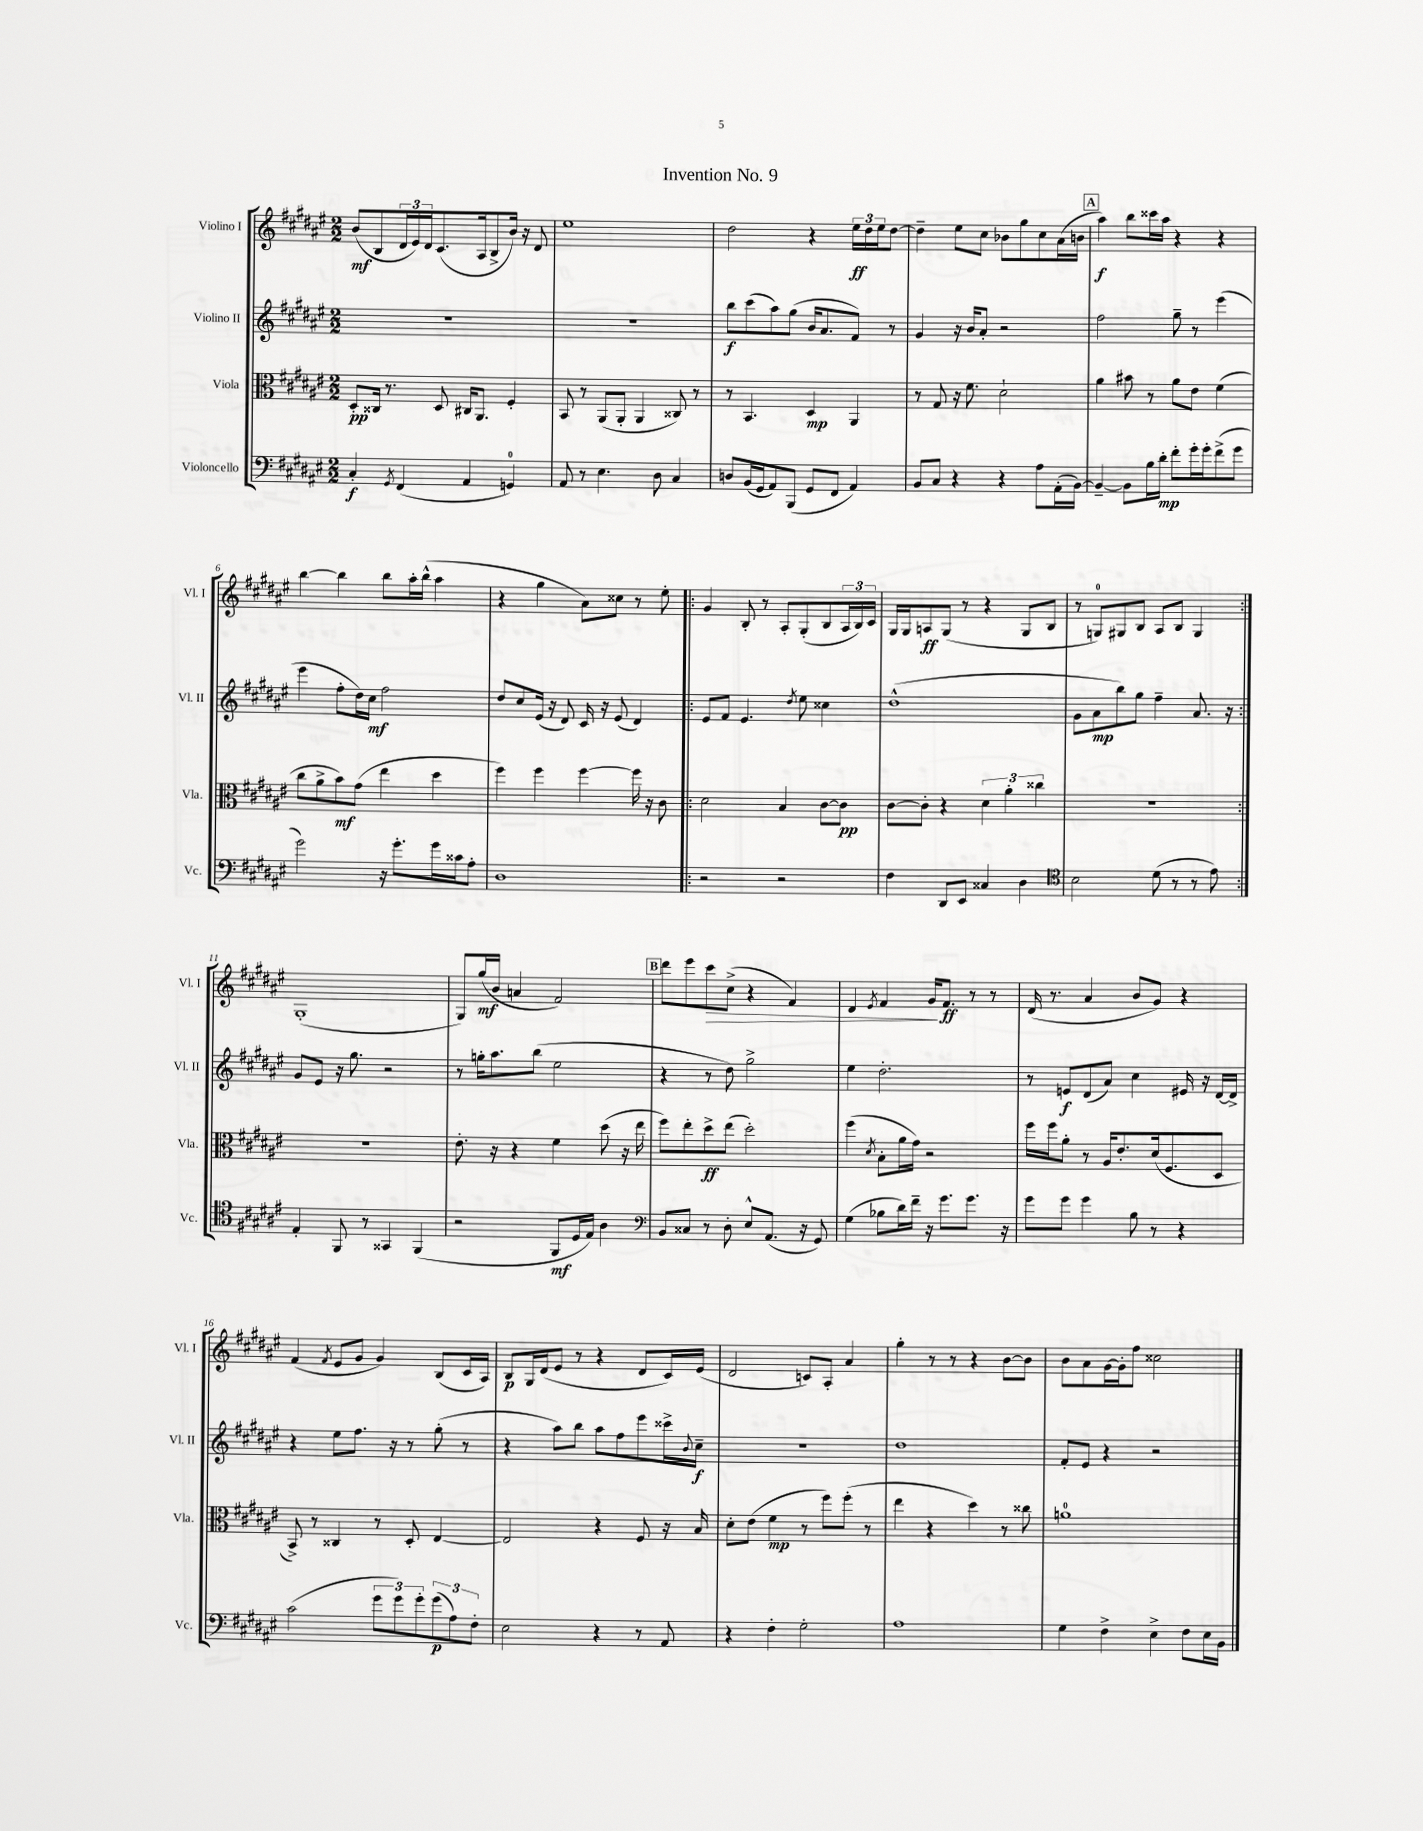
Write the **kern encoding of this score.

**kern	**kern	**kern	**kern
*staff4	*staff3	*staff2	*staff1
*clefF4	*clefC3	*clefG2	*clefG2
*k[f#c#g#d#a#e#]	*k[f#c#g#d#a#e#]	*k[f#c#g#d#a#e#]	*k[f#c#g#d#a#e#]
*M2/2	*M2/2	*M2/2	*M2/2
4C#'/	8D#'/L	1r	(8b/L
.	16C##/Jk	.	8B/
.	8.r	.	.
8qGG#/	.	.	.
(4FF#/	.	.	24d#/L
.	.	.	24e#/)
.	.	.	24d#/J
.	8D#/	.	(8.c#/
4AA#/	16C#/LK	.	.
.	8.AA#/J	.	16A#/k
.	.	.	8B^/
4GG/)	4F#'/	.	16b/Jk)
.	.	.	16r
.	.	.	8d#/
=	=	=	=
8AA#/	8BB/	1r	1ee#
8r	8r	.	.
4.E#\	(8AA#/L	.	.
.	8AA#'/J	.	.
.	4AA#/	.	.
8D#\	.	.	.
4C#/	8C##/)	.	.
.	8r	.	.
=	=	=	=
8D/L	8r	8bb\L	2dd#\
(16BB/L	4.BB/	(8ccc#\	.
16GG#/J	.	.	.
8AA#/)	.	8aa#\)	.
(8BBB/J	.	(8gg#\J	.
8GG#/L	4D#/	16b/LK	4r
.	.	8.a#/	.
8FF#/J	.	.	.
4AA#/)	4AA#/	8f#/J)	24ee#\LL
.	.	.	24dd#\
.	.	.	24ee#\J
.	.	8r	[8dd#\J
=	=	=	=
8BB/L	8r	4g#/	4dd#~\]
8C#/J	8G#/	.	.
4r	16r	16r	8ee#\L
.	8.f#\	16b/LK	.
.	.	8a#'/J	8cc#\J
4r	2d#`\	2r	8b-\L
.	.	.	8gg#\
8A#\L	.	.	8cc#\
(16AA#'\L	.	.	(16a#\L
[16BB\JJ)	.	.	16b\JJ
=	=	=	=
4BB~/_	4a#\	2ff#\	4aa#\)
8BB\]L	8b#\	.	8bb\L
16B\L	8r	.	16ccc##\L
16d#'\JJ	.	.	16aa#\JJ
8f#'\L	8a#\L	8gg#~\	4r
16g#'\L	8e#\J	8r	.
16g#'\J	.	.	.
(8f#^\	(4f#\	(4eee#\	4r
8g#\J	.	.	.
=	=	=	=
2g#\)	8cc#\L	4eee#\	[4bb\
.	8a#^\	.	.
.	8b\)	8ff#'\L	4bb\]
.	(8g#\J	16dd#\L)	.
.	.	16cc#\JJ	.
16r	4ee#\	2ff#\	8bb\L
8.g#'\L	.	.	.
.	.	.	16aa#'\L
.	.	.	(16bb^^\JJ
16g#\L	4dd#\	.	4aa#\
16c##\J	.	.	.
8A#'\J	.	.	.
=	=	=	=
1D#	4ff#\)	8dd#/L	4r
.	.	8cc#/	.
.	4ff#\	(16e#/Jk	4gg#\
.	.	16r	.
.	.	8d#/)	.
.	[4ff#\	16c#/	8a#\L)
.	.	16r	.
.	.	(8e#/	8cc##\J
.	16ff#\]	4d#/)	8r
.	16r	.	.
.	8c#\	.	8ee#'\
=!|:	=!|:	=!|:	=!|:
2r	2d#\	8e#/L	4g#/
.	.	8f#/J	.
.	.	4.e#/	8B'/
.	.	.	8r
2r	4B/	.	8A#'/L
.	.	8qdd#/	.
.	.	8ee#\	(8G#'/
.	[8c#\L	4cc##\	8B/
.	8c#\]J	.	24A#/L
.	.	.	24B/)
.	.	.	24c#/JJ
=	=	=	=
4F#\	[8c#\L	(1dd#^^	16G#/LL
.	.	.	16G#/J
.	8c#'\]J	.	8A/
8DD#/L	4r	.	(8G#/J
8EE#/J	.	.	8r
4C##/	6d#\	.	4r
.	6a#'\	.	.
4D#\	.	.	8G#/L
.	6cc##\	.	.
.	.	.	8B/J
=	=	=	=
*clefC4	*	*	*
2B\	1r	8g#\L	8r
.	.	8a#\	8G/L)
.	.	8bb\)	8G#/
.	.	8gg#\J	8B/J
(8d#\	.	4ff#~\	8A#/L
8r	.	.	8B/J
8r	.	8.a#/	4G#/
8e#\)	.	.	.
.	.	16r	.
=:|!	=:|!	=:|!	=:|!
4E#'/	1r	8g#/L	(1G#'
.	.	8e#/J	.
8FF#/	.	16r	.
.	.	8.gg#\	.
8r	.	.	.
4GG##/	.	2r	.
(4FF#/	.	.	.
=	=	=	=
2r	8.e#'\	8r	8G#/L)
.	.	16gg'\LK	(16gg#/L
.	16r	8.aa#\	16b/JJ
.	4r	.	4a/
.	.	(8bb\J	.
8FF#/L	4f#\	2ee#\	2f#/)
16D#/L	.	.	.
16E#/JJ)	.	.	.
4A#\	(8dd#\	.	.
.	16r	.	.
.	16ee#\	.	.
=	=	=	=
*clefF4	*	*	*
8BB/L	8ff#\L)	4r	8ddd#\L
8C##/J	8ee#'\	.	8eee#\
8r	8dd#^\	8r	8ccc#\
8D#'\	(8ee#\J	8dd#\)	(8cc#^\J
8E#^^/L	2dd#'\)	2gg#^\	4r
(8.AA#/J	.	.	.
.	.	.	4f#/)
16r	.	.	.
8GG#/)	.	.	.
=	=	=	=
(4G#\	(4ff#\	4ee#\	4d#/
.	8qd#/	.	8qe#/
8B-\L	8B'\L	2.dd#'\	4f#/
16d#\L)	16a#\L	.	.
16f#~\JJ	16g#\JJ)	.	.
16r	2r	.	16g#/LK
8.g#\L	.	.	8.f#/J
8.g#\J	.	.	8r
.	.	.	8r
16r	.	.	.
=	=	=	=
8g#\L	16ff#\LL	8r	(16d#/
.	16ff#\J	.	8.r
8g#\J	8a#'\J	8e/L	.
4g#\	8r	(8d#/	4a#/
.	16A#/LK	8a#/J)	.
.	8.e#'/	.	.
8B\	.	4cc#\	8b/L
8r	(16d#/k	.	8g#/J)
.	8.F#/	.	.
4r	.	16e#/	4r
.	.	16r	.
.	8D#/J	[16d#/LL	.
.	.	16d#^/]JJ	.
=	=	=	=
(2c#\	8BB^/)	4r	(4f#/
.	8r	.	.
.	.	.	8qf#/
.	4C##/	8ee#\L	8e#/L
.	.	8.ff#\J	8g#/J
12g#\L	8r	.	4g#/)
.	.	16r	.
12g#\)	.	.	.
.	8D#'/	8r	.
12g#'\	.	.	.
(12g#\	[4E#/	(8gg#'\	(8B/L
12A#\)	.	.	.
.	.	8r	16c#/L
12F#'\J	.	.	.
.	.	.	16A#/JJ)
=	=	=	=
2E#\	2E#/]	4r	8B/L
.	.	.	16G#/L
.	.	.	(16d#/J
.	.	8aa#\L)	8e#/J
.	.	8bb\J	8r
4r	4r	8aa#\L	4r
.	.	8ff#\	.
8r	8F#/	8eee#\	8d#/L
8AA#/	16r	16ccc##^\L	16c#/L)
.	.	8qqb/	.
.	16B/	16cc#~\JJ	(16e#/JJ
=	=	=	=
4r	8d#'\L	1r	2d#/
.	(8e#\J	.	.
4F#'\	4f#\	.	.
2G#'\	8r	.	8c/L)
.	8ff#\L)	.	8A#'/J
.	(8ff#'\J	.	4a#/
.	8r	.	.
=	=	=	=
1A#	4ee#\	1dd#	4gg#'\
.	4r	.	8r
.	.	.	8r
.	4dd#\)	.	4r
.	8r	.	[8b\L
.	8cc##\	.	8b\]J
=	=	=	=
4G#\	1a	8f#'/L	8b\L
.	.	8e#/J	8a#\
4F#^\	.	4r	[16g#\L
.	.	.	16g#'\]J
.	.	.	8ff#\J
4E#^\	.	2r	2cc##\
8F#\L	.	.	.
16E#\L	.	.	.
16BB\JJ	.	.	.
==	==	==	==
*-	*-	*-	*-
